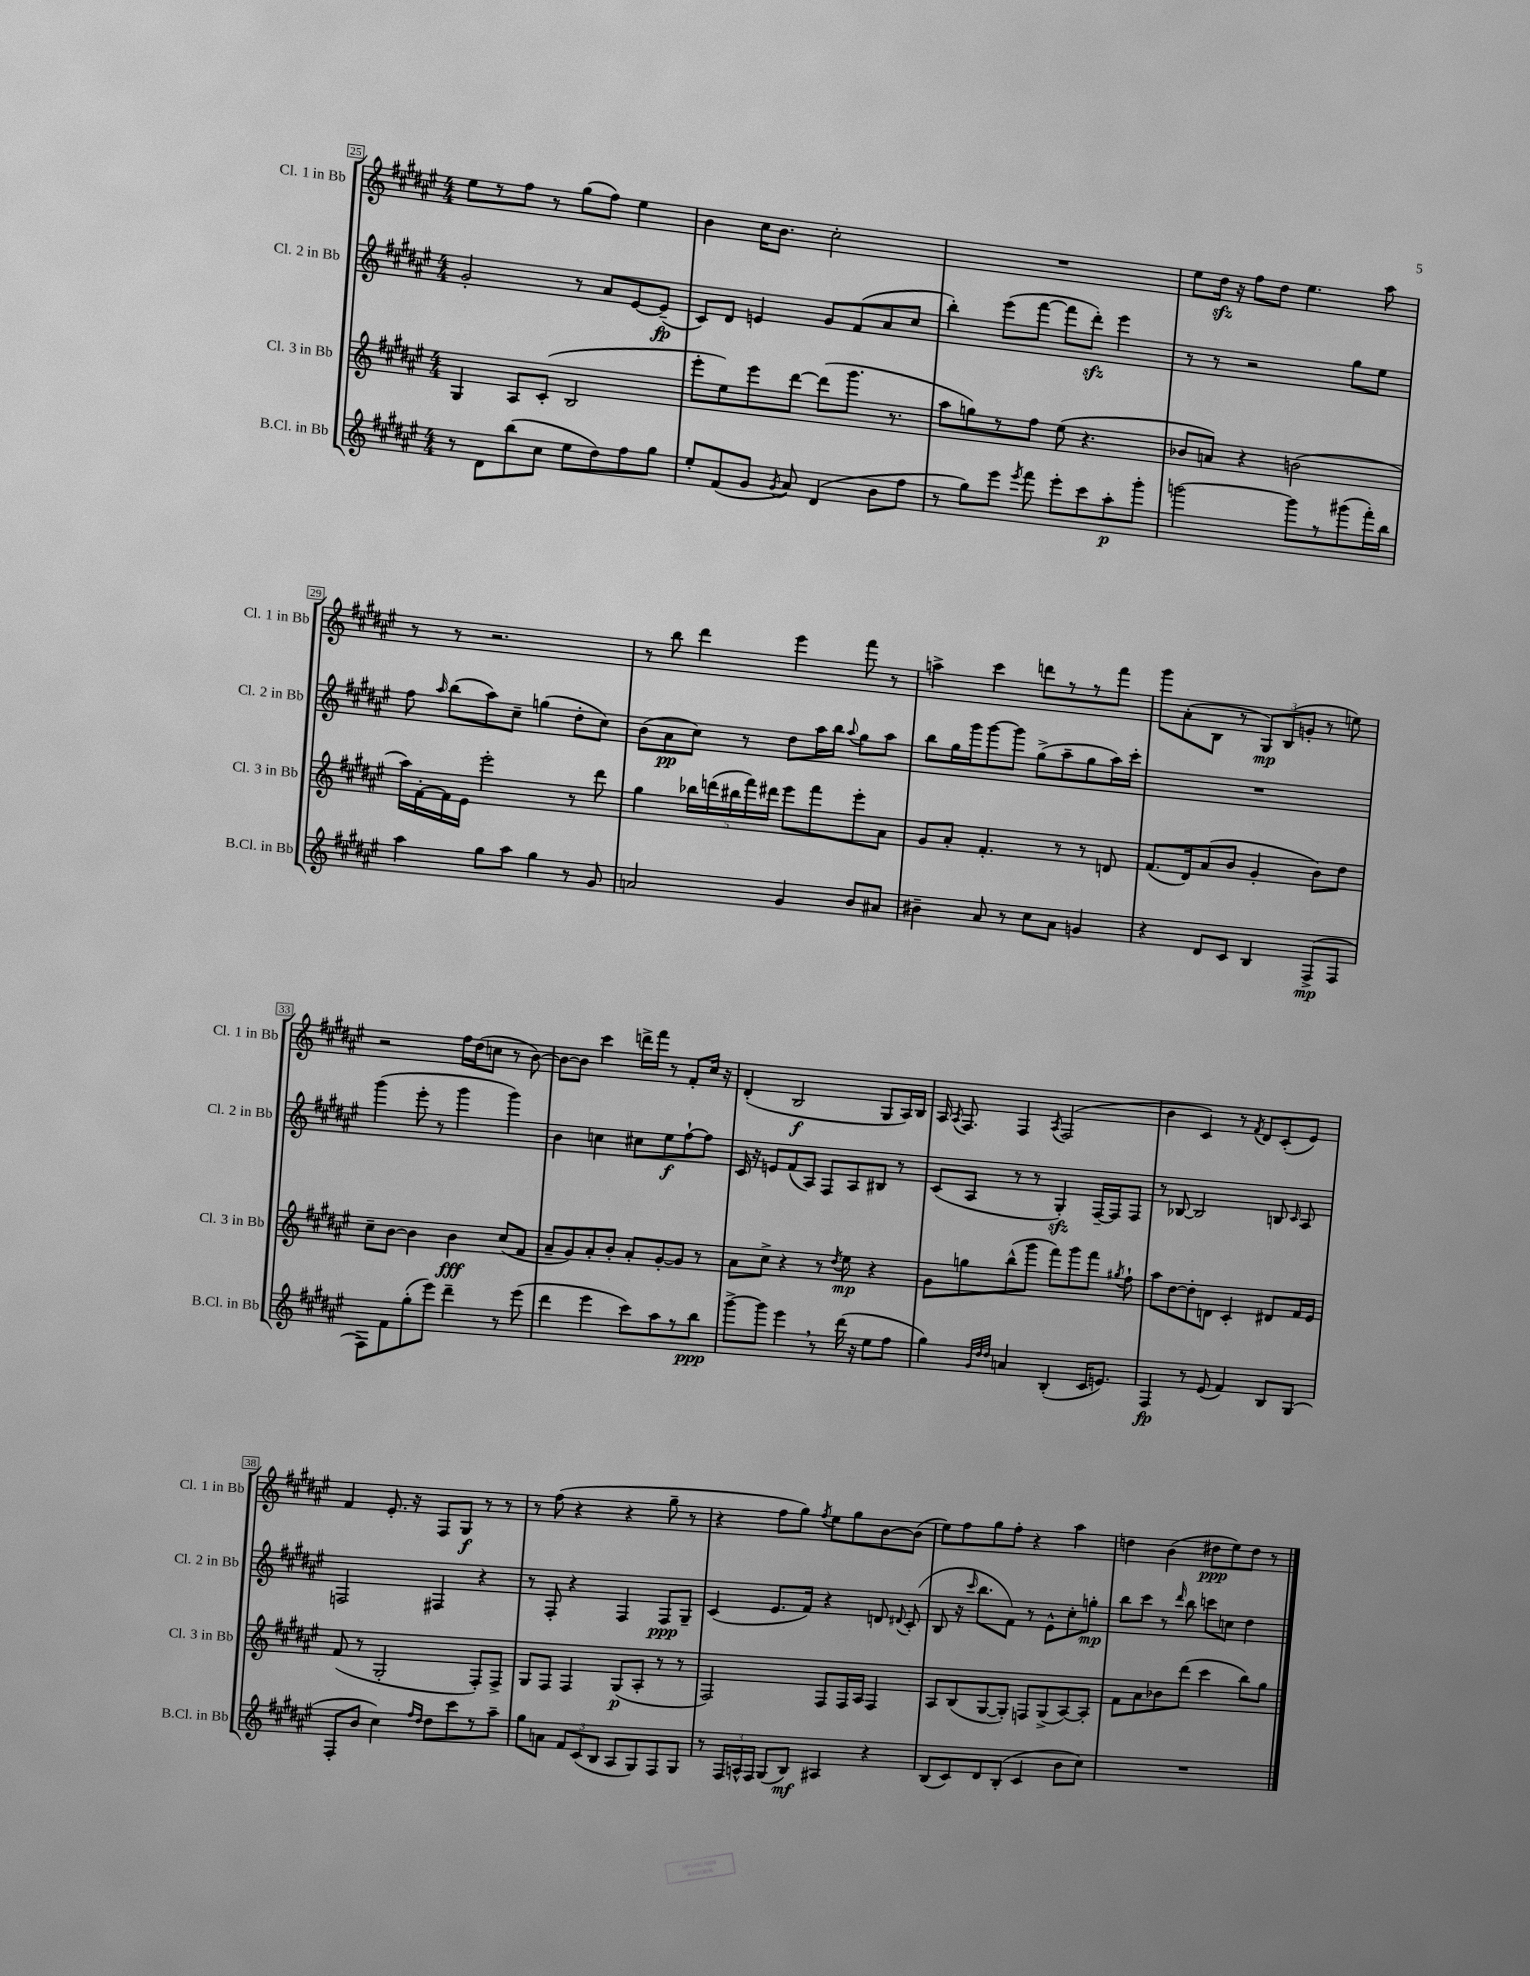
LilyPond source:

<<
\new StaffGroup <<
\new Staff = "s0" \with { instrumentName = "Cl. 1 in Bb" shortInstrumentName = "Cl. 1 in Bb" } {
    \clef treble \key fis \major \numericTimeSignature \time 4/4
    \autoBeamOff eis''8[ r8 fis''8] r8 gis''8[( fis''8]) eis''4 |
    b'4 cis''16[ b'8.] cis''2-. |
    R1 |
    eis''8[ dis''16]\sfz r16 fis''8[ dis''8] eis''4. ais''8 |
    r8 r8 r2. |
    r8 b''8 dis'''4 eis'''4 fis'''8 r8 |
    a''4-> cis'''4 d'''8[ r8 r8 fis'''8] |
    gis'''8[ ais'8-.( b8] r8 \tuplet 3/2 { gis8[\mp) b8( g'8]-. } r8 e''8) |
    r2 fis''16[ dis''16( c''8] r8 b'8~) |
    b'8[~ b'8] cis'''4 d'''16[-> fis'''16] r8 fis'8[-. cis''16] r16 |
    dis'4-.( b2\f gis8[ ais16) b16] |
    ais16 \acciaccatura { ais8 } fis8. fis4 \acciaccatura { ais8 } fis2( |
    b'4 cis'4) r8 \acciaccatura { fis'8 } dis'8[ cis'8-.( eis'8]) |
    fis'4 eis'8.-. r16 fis8[ gis8]\f r8 r8 |
    r8 fis''8( r4 r4 gis''8-- r8 |
    r4 fis''8[ gis''8]) \acciaccatura { fis''8 } eis''8[ gis''8 b'8~ b'8]( |
    eis''8[) fis''8 gis''8 fis''8]-. r4 ais''4 |
    d''4 b'4( dis''8[\ppp eis''8) dis''8] r8 \bar "|." |
}
\new Staff = "s1" \with { instrumentName = "Cl. 2 in Bb" shortInstrumentName = "Cl. 2 in Bb" } {
    \clef treble \key fis \major \numericTimeSignature \time 4/4
    \autoBeamOff gis'2-. r8 ais'8[ eis'8~ eis'8]--\fp( |
    cis'8[) dis'8] e'4 gis'8[ fis'8( ais'8 cis''8] |
    b''4-.) eis'''8[( fis'''8]~ fis'''8[ dis'''8]-.\sfz) eis'''4 |
    r8 r8 r2 gis''8[ eis''8] |
    fis''8 \grace { ais''16 } b''8[( ais''8) cis''8]-- g''4( dis''8[-. cis''8]) |
    b'8[( ais'8\pp cis''8]) r8 dis''8[ ais''16 b''16] \appoggiatura { ais''8 } gis''8[ ais''8] |
    b''8[ gis''16 gis'''16 gis'''8~ gis'''8] gis''8[->( ais''8-- gis''8 ais''16) cis'''16]-. |
    R1 |
    gis'''4( eis'''8-. r8 gis'''4 gis'''4) |
    b'4 c''4 cis''8[ eis''8\f fis''8~-! fis''8] |
    cis'16 r16 e'8[ fis'8( ais8]) fis8[ ais8 bis8] r8 |
    cis'8[( ais8] r8 r8 gis4-.\sfz) fis16[~-- fis16 fis8] |
    r8 bes8~ bes2 b8 \grace { cis'16 } ais8 |
    f2 fis4 r4 |
    r8 fis8-. r4 fis4 fis8[\ppp gis8]-- |
    cis'4( eis'8.[ fis'16]) r4 d'8 \appoggiatura { dis'8 } cis'8-.( |
    b8 r16 \grace { cis'''16 } b''8.[ fis'8]) r8 eis'8[-^ cis''8-. g''8]-.\mp |
    b''8[ cis'''8] r8 \grace { dis'''16 } b''8 c'''8[ c''8] dis''4 \bar "|." |
}
\new Staff = "s2" \with { instrumentName = "Cl. 3 in Bb" shortInstrumentName = "Cl. 3 in Bb" } {
    \clef treble \key fis \major \numericTimeSignature \time 4/4
    \autoBeamOff gis4 ais8[ cis'8]-.( b2 |
    eis'''8[-. eis''8) eis'''8 dis'''8]~ dis'''8[( gis'''8.] r8. |
    ais''8[ g''8) r8 fis''8] eis''8( r4. |
    bes'8[ a'8]) r4 b'2( |
    ais''16[) fis'16~-. fis'16 eis'16] eis'''2-. r8 dis'''8 |
    gis''4 \tuplet 5/4 { bes''16[ d'''16( bis''16 fis'''16) dis'''16] } eis'''8[ fis'''8 eis'''8-. ais'8] |
    gis'8[ ais'8]-. fis'4.-. r8 r8 d'8 |
    fis'8.[( dis'16) ais'8( b'8] gis'4-. b'8[) dis''8] |
    cis''8[-- b'8]~ b'4 b'4\fff cis''8[( fis'8] |
    ais'8[-- gis'8) ais'8-. b'8]-. ais'8[-. gis'8~-. gis'8] r8 |
    ais'8[ cis''8]-> r4 r8 \acciaccatura { dis''8 } eis''8\mp r4 |
    gis'8[ g''8 b''8-^( gis'''8] fis'''8[) gis'''8 fis'''8] \acciaccatura { gis''8 } fis''8-! |
    ais''8[ dis''8~ dis''8-. d'8] cis'4-. dis'8[ fis'16 eis'16] |
    fis'8( r8 gis2-. fis8[-.) fis8]-> |
    gis8[ fis8] fis4 gis8[\p( ais8]-. r8 r8 |
    fis2) fis8[ fis16 ais16] fis4 |
    ais8[ b8( gis8~ gis8]-.) f8[ gis8->( ais8~) ais8]-. |
    fis'8[ ais'8 bes'8 dis'''8]( cis'''4 b''8[) gis''8] \bar "|." |
}
\new Staff = "s3" \with { instrumentName = "B.Cl. in Bb" shortInstrumentName = "B.Cl. in Bb" } {
    \clef treble \key fis \major \numericTimeSignature \time 4/4
    \autoBeamOff r8 dis'8[ b''8( cis''8] eis''8[ dis''8) fis''8 gis''8] |
    eis''8[-. fis'8( gis'8] \acciaccatura { gis'8 } ais'8) dis'4( b'8[ fis''8] |
    r8 gis''8[) eis'''8] \acciaccatura { eis'''8 } fis'''8 eis'''8[-. cis'''8 ais''8-.\p gis'''8]-. |
    g'''2~ g'''8[ r8 gis'''8( fis'''16-.) b''16] |
    ais''4 gis''8[ ais''8] gis''4 r8 gis'8 |
    a'2 gis'4 b'8[ ais'8] |
    bis'4-- ais'8 r8 cis''8[ ais'8] g'4 |
    r4 dis'8[ cis'8] b4 fis8[->\mp( fis8] |
    fis8[) fis'8 gis''8-.( eis'''8]) dis'''4-- r8 eis'''8( |
    dis'''4 eis'''4 cis'''8[) ais''8 r8 b''8]\ppp |
    gis'''8[~-> gis'''8] eis'''4 \breathe r8 dis'''16( r16 eis''8[ fis''8] |
    gis''4) \grace { gis'32[ dis''32 dis''32] } a'4 b4-.( cis'16[ e'8.]) |
    fis4\fp r8 eis'8( fis'4) b8[ gis8]( |
    fis8[-. b'8] cis''4) \grace { fis''16[ dis''16] } dis''8[ cis'''8 r8 ais''8]-- |
    gis''8[ a'8] \tuplet 3/2 { fis'8[ cis'8( b8] } ais8[ gis8) fis8 gis8] |
    r8 \tuplet 3/2 { fis16[ a16-^ fis16] } gis8[( b8]\mf) ais4 r4 |
    b8[( cis'8) dis'8 b8]-.( cis'4 b'8[ cis''8]) |
    R1 \bar "|." |
}
>>
>>
\layout { \context { \Score currentBarNumber = #25 \override BarNumber.stencil = #(make-stencil-boxer 0.1 0.3 ly:text-interface::print) } }
